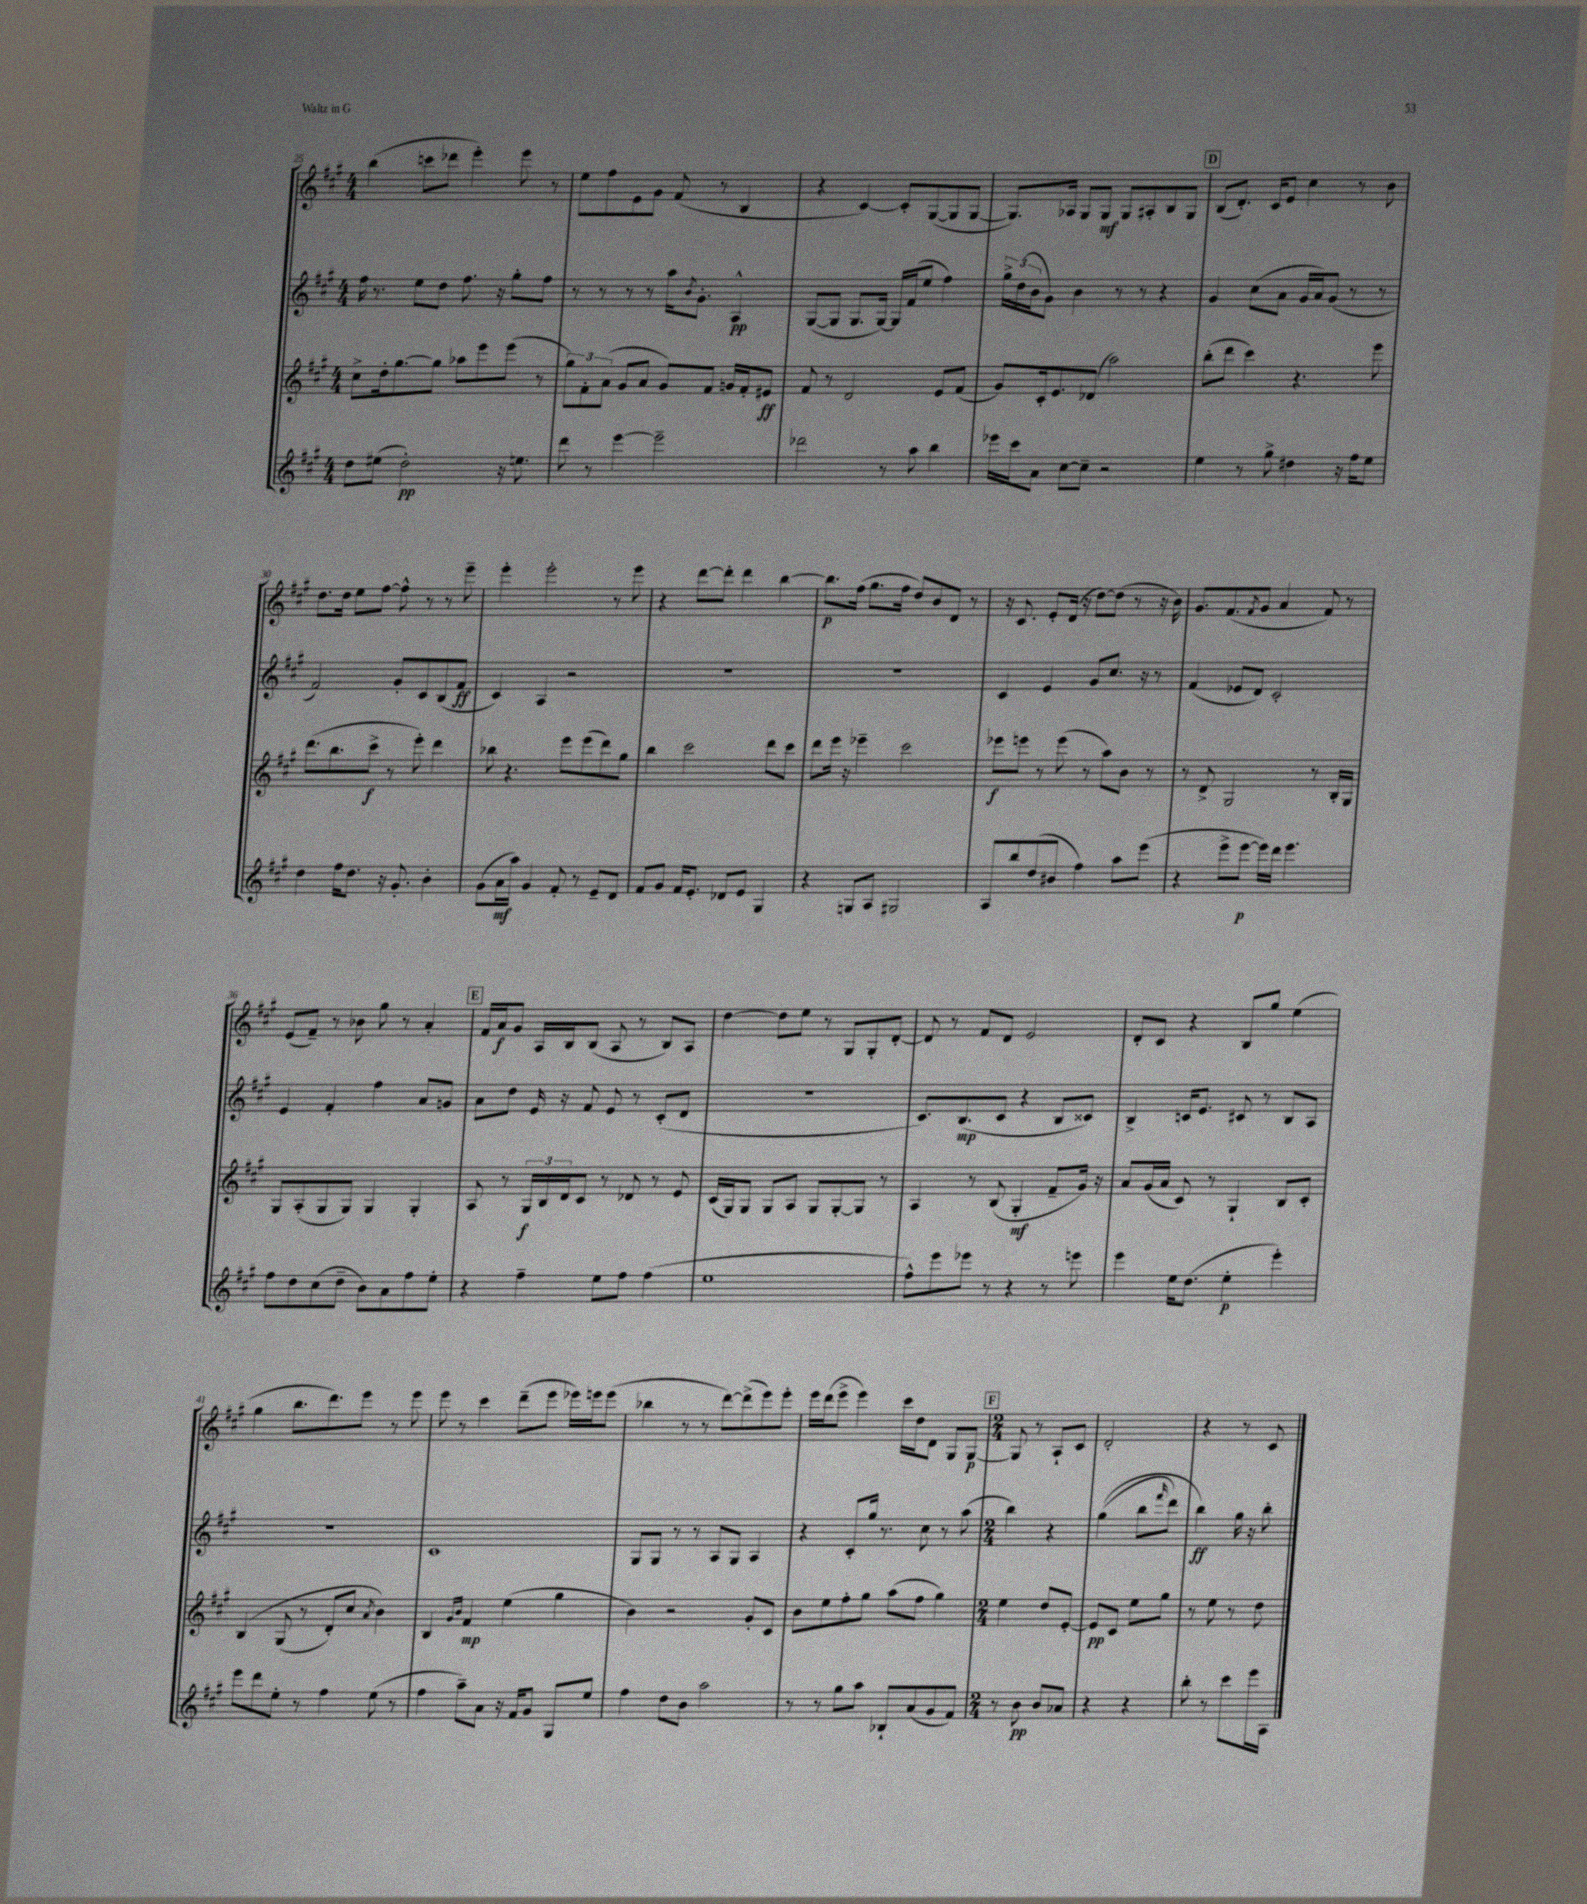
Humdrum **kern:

**kern	**dynam	**kern	**dynam	**kern	**dynam	**kern	**dynam
*part4	*part4	*part3	*part3	*part2	*part2	*part1	*part1
*staff4	*staff4	*staff3	*staff3	*staff2	*staff2	*staff1	*staff1
*clefG2	*	*clefG2	*	*clefG2	*	*clefG2	*
*k[f#c#g#]	*	*k[f#c#g#]	*	*k[f#c#g#]	*	*k[f#c#g#]	*
*M4/4	*	*M4/4	*	*M4/4	*	*M4/4	*
=25	=25	=25	=25	=25	=25	=25	=25
8dd\L	.	8cc#^\L	.	16ff#\	.	(4bb\	.
.	.	.	.	8.r	.	.	.
(8ee#X\J	.	16dd'\k	.	.	.	.	.
.	.	[8.gg#\	.	.	.	.	.
2dd'\)	pp	.	.	8ee\L	.	8cccn\L	.
.	.	8gg#\J]	.	8dd\J	.	8ddd-X\J	.
.	.	8aa-X\L	.	8.ff#\	.	4eee'\)	.
.	.	8eee\	.	.	.	.	.
.	.	.	.	16r	.	.	.
16r	.	(8eee\J	.	8gg#'\L	.	8eee\	.
8.een\	.	.	.	.	.	.	.
.	.	8r	.	8ff#\J	.	8r	.
=26	=26	=26	=26	=26	=26	=26	=26
8ddd\	.	12gg#\L)	.	8r	.	8ee\L	.
.	.	12f#'\	.	.	.	.	.
8r	.	.	.	8r	.	8ff#\	.
.	.	(12a\J	.	.	.	.	.
[4eee\	.	8g#/L	.	8r	.	8e\	.
.	.	8a/J	.	8r	.	8g#\J	.
2eee~\]	.	8g#/L)	.	16aa\KL	.	(8f#/	.
.	.	.	.	8qb/	.	.	.
.	.	.	.	8.g#'\J	.	.	.
.	.	8f#/J	.	.	.	8r	.
.	.	16gn/LL	.	4A^^/	pp	4B/	.
.	.	16f#'/J	.	.	.	.	.
.	.	8e#X/J	ff	.	.	.	.
=27	=27	=27	=27	=27	=27	=27	=27
2ddd-X\	.	8f#/	.	([8G#/L	.	4r	.
.	.	8r	.	8G#/J]	.	.	.
.	.	2d/	.	8.G#/L	.	[4c#/)	.
.	.	.	.	[16G#/Jk)	.	.	.
8r	.	.	.	16G#/LL]	.	8c#'/L]	.
.	.	.	.	(16f#/J	.	.	.
8aa\	.	.	.	8ee/J	.	([8G#/	.
4bb\	.	8e/L	.	4ff#\)	.	8G#/]	.
.	.	(8f#/J	.	.	.	[8G#/J	.
=28	=28	=28	=28	=28	=28	=28	=28
16eee-X\LL	.	8g#/L)	.	24gg#^\LL	.	8.G#/L])	.
.	.	.	.	(24dd\	.	.	.
16ccc#\J	.	.	.	.	.	.	.
.	.	.	.	24b\J	.	.	.
8a\J	.	16c#'/k	.	8g#\J)	.	.	.
.	.	8.e/	.	.	.	16A-X/Jk	.
[8cc#\L	.	.	.	4b\	.	8G#/L	.
8cc#~\J]	.	(8d-X/J	.	.	.	8G#/J	mf
2r	.	2aa\)	.	8r	.	8G#/L	.
.	.	.	.	8r	.	8A#X'/	.
.	.	.	.	4r	.	8B/	.
.	.	.	.	.	.	8G#/J	.
!!LO:REH:place=s1:t=D
=29	=29	=29	=29	=29	=29	=29	=29
4ee\	.	(8bb'\L	.	4g#/	.	(8B/L	.
.	.	8ddd\J	.	.	.	8.d'/J)	.
8r	.	4ccc#\)	.	(8cc#\L	.	.	.
.	.	.	.	.	.	16c#/KL	.
8gg#^\	.	.	.	8a\J	.	8e/J	.
4dd#X\	.	4.r	.	16g#/LL	.	4cc#\	.
.	.	.	.	16a/J)	.	.	.
.	.	.	.	(8g#/J	.	.	.
16r	.	.	.	8r	.	8r	.
16ff#\KL	.	.	.	.	.	.	.
8ee\J	.	8eee\	.	8r	.	8b\	.
!!LO:LB:g=z
=30	=30	=30	=30	=30	=30	=30	=30
4dd\	.	(8.ddd\L	.	2f#/)	.	8.dd\L	.
.	.	8.bb\	.	.	.	16dd\Jk	.
16ff#\KL	.	.	.	.	.	8ee\L	.
8.dd\J	.	.	.	.	.	.	.
.	.	8ccc#^\J	f	.	.	[8ff#\J	.
16r	.	8r	.	8g#'/L	.	8ff#^^\]	.
8.g#'/	.	.	.	.	.	.	.
.	.	8eee'\)	.	8c#/	.	8r	.
4b'\	.	4ddd\	.	(8B/	.	8r	.
.	.	.	.	8f#/J	ff	8eee~\	.
=31	=31	=31	=31	=31	=31	=31	=31
(8g#\L	.	8bb-X\	.	4c#/)	.	4eee'\	.
16a\L	mf	4.r	.	.	.	.	.
16aa\JJ)	.	.	.	.	.	.	.
4g#/	.	.	.	4A/	.	2eee'\	.
8f#'/	.	8eee\L	.	2r	.	.	.
8r	.	(8eee\	.	.	.	.	.
8e~/L	.	8ddd\)	.	.	.	8r	.
8d/J	.	8gg#\J	.	.	.	8eee\	.
=32	=32	=32	=32	=32	=32	=32	=32
8f#/L	.	4bb\	.	1r	.	4r	.
8g#/J	.	.	.	.	.	.	.
16f#/KL	.	2ccc#\	.	.	.	[8ddd\L	.
8.e'/J	.	.	.	.	.	.	.
.	.	.	.	.	.	8ddd'\J]	.
8d-X/L	.	.	.	.	.	4ddd\	.
8e/J	.	.	.	.	.	.	.
4G#/	.	8ddd\L	.	.	.	[4bb\	.
.	.	8ccc#\J	.	.	.	.	.
=33	=33	=33	=33	=33	=33	=33	=33
4r	.	8ddd\L	.	1r	.	8.bb\L]	p
.	.	16eee\Jk	.	.	.	.	.
.	.	16r	.	.	.	(16ff#\Jk	.
8Gn/L	.	4eee-X~\	.	.	.	8.gg#\L	.
8A/J	.	.	.	.	.	.	.
.	.	.	.	.	.	16ff#\Jk	.
2G#X/	.	2ccc#\	.	.	.	8dd/L)	.
.	.	.	.	.	.	8b/	.
.	.	.	.	.	.	8d/J	.
.	.	.	.	.	.	8r	.
=34	=34	=34	=34	=34	=34	=34	=34
8A/L	.	8eee-X\L	f	4c#/	.	16r	.
.	.	.	.	.	.	8.c#/	.
8bb/	.	8eeen\J	.	.	.	.	.
(8dd/	.	8r	.	4e/	.	8e'/L	.
8b#X/J	.	(8eee\	.	.	.	(16d/Jk	.
.	.	.	.	.	.	16r	.
4ff#\)	.	8r	.	8g#/L	.	[8dd\L)	.
.	.	8aa\L)	.	8.cc#/J	.	(8dd\J]	.
8aa\L	.	8b\J	.	.	.	8r	.
.	.	.	.	16r	.	.	.
(8eee\J	.	8r	.	8r	.	16r	.
.	.	.	.	.	.	16b\)	.
=35	=35	=35	=35	=35	=35	=35	=35
4r	.	8r	.	(4f#/	.	8.g#/L	.
.	.	8d^/	.	.	.	.	.
.	.	.	.	.	.	(8.f#/	.
8eee^\L	.	2G#/	.	8e-X/L	.	.	.
.	.	.	.	.	.	8qf#/	.
[8eee\J	p	.	.	8d/J)	.	8g#/J	.
16eee\LL])	.	.	.	2c#'/	.	4a/	.
16ddd\JJ	.	.	.	.	.	.	.
4.eee\	.	.	.	.	.	.	.
.	.	8r	.	.	.	8f#/)	.
.	.	16B'/LL	.	.	.	8r	.
.	.	16G#/JJ	.	.	.	.	.
!!LO:LB:g=z
=36	=36	=36	=36	=36	=36	=36	=36
8ff#\L	.	8G#/L	.	4e/	.	(8e/L	.
8dd\	.	(8A'/	.	.	.	8f#~/J)	.
(8cc#\	.	8G#/	.	4f#'/	.	8r	.
8dd~\J	.	8G#/J)	.	.	.	8b-X\	.
8b\L)	.	4G#/	.	4ff#\	.	8gg#\	.
8a\	.	.	.	.	.	8r	.
8ff#\	.	4G#'/	.	8a/L	.	4a'/	.
8ee'\J	.	.	.	8gn/J	.	.	.
!!LO:REH:place=s1:t=E
=37	=37	=37	=37	=37	=37	=37	=37
4r	.	8A/	.	8a\L	.	16f#/LL	.
.	.	.	.	.	.	16a/J	f
.	.	8r	.	8dd\J	.	8g#/J	.
4ff#~\	.	24G#/LL	f	16e/	.	16A/LL	.
.	.	24B/	.	.	.	.	.
.	.	.	.	16r	.	16B/J	.
.	.	24d/J	.	.	.	.	.
.	.	8c#/J	.	8f#/	.	(8B/J	.
8ee\L	.	8r	.	8e/	.	8A/	.
8ff#\J	.	8d-X/	.	8r	.	8r	.
(4ff#\	.	8r	.	(8c#'/L	.	8B/L)	.
.	.	8e/	.	8d/J	.	8A/J	.
=38	=38	=38	=38	=38	=38	=38	=38
1ee	.	(16c#/LL	.	1r	.	[4dd\	.
.	.	16G#/J)	.	.	.	.	.
.	.	8G#/J	.	.	.	.	.
.	.	8G#/L	.	.	.	8dd\L]	.
.	.	8A/J	.	.	.	8ee\J	.
.	.	8G#/L	.	.	.	8r	.
.	.	[8G#'/	.	.	.	8G#/L	.
.	.	8G#/J]	.	.	.	8G#'/	.
.	.	8r	.	.	.	[8d'/J	.
=39	=39	=39	=39	=39	=39	=39	=39
8ff#^^\L)	.	4A/	.	8.c#/L)	.	8d/]	.
8eee\	.	.	.	.	.	8r	.
.	.	.	.	(8.B/	mp	.	.
8eee-X\J	.	8r	.	.	.	8f#/L	.
8r	.	(8B/	.	8c#/J	.	8d/J	.
4r	.	4G#'/	mf	4r	.	2e/	.
8r	.	8f#~/L	.	8B/L	.	.	.
8eeen\	.	16g#/Jk)	.	8c##X/J)	.	.	.
.	.	16r	.	.	.	.	.
=40	=40	=40	=40	=40	=40	=40	=40
4eee\	.	8a/L	.	4B^/	.	8d'/L	.
.	.	(16g#/L	.	.	.	8c#/J	.
.	.	16a/JJ	.	.	.	.	.
16ee\KL	.	8c#/)	.	16cn/KL	.	4r	.
(8.dd\J	.	.	.	8.e/J	.	.	.
.	.	8r	.	.	.	.	.
4ee'\	p	4G#`/	.	8c#X/	.	8B/L	.
.	.	.	.	8r	.	8gg#/J	.
4eee'\)	.	8B/L	.	8B/L	.	(4ee\	.
.	.	8c#'/J	.	8A/J	.	.	.
!!LO:LB:g=z
=41	=41	=41	=41	=41	=41	=41	=41
8eee\L	.	(4B/	.	1r	.	4gg#\	.
8ddd\	.	.	.	.	.	.	.
8ee'\J	.	(8G#/	.	.	.	8.bb\L	.
8r	.	8r	.	.	.	.	.
.	.	.	.	.	.	8.ddd\)	.
4ff#\	.	8d'/L)	.	.	.	.	.
.	.	8cc#/J	.	.	.	8eee\J	.
.	.	8qa/	.	.	.	.	.
(8ee\	.	4b\)	.	.	.	8r	.
8r	.	.	.	.	.	8eee\	.
=42	=42	=42	=42	=42	=42	=42	=42
4ff#\	.	4B/	.	1c#	.	8eee\	.
.	.	.	.	.	.	8r	.
.	.	16qqg#/LL	.	.	.	.	.
.	.	16qqb/JJ	.	.	.	.	.
8aa~\L)	.	4f#/	mp	.	.	4ccc#\	.
8a\J	.	.	.	.	.	.	.
16r	.	(4ee\	.	.	.	(8ddd~\L	.
16f#/KL	.	.	.	.	.	.	.
8g#/J	.	.	.	.	.	8eee\J	.
8G#/L	.	4gg#\	.	.	.	16eee-X\LL)	.
.	.	.	.	.	.	16eeen\J	.
8ee/J	.	.	.	.	.	(8eee\J	.
=43	=43	=43	=43	=43	=43	=43	=43
4ff#\	.	4b\)	.	8G#/L	.	4bb-X\	.
.	.	.	.	8G#/J	.	.	.
8dd\L	.	2r	.	8r	.	8r	.
8b\J	.	.	.	8r	.	8r	.
2aa\	.	.	.	8A/L	.	[8ddd\L)	.
.	.	.	.	8G#/J	.	(8ddd^\]	.
.	.	8g#'/L	.	4A/	.	8eee\)	.
.	.	8c#/J	.	.	.	8eee'\J	.
=44	=44	=44	=44	=44	=44	=44	=44
8r	.	8b\L	.	4r	.	16eee\LL	.
.	.	.	.	.	.	(16ddd\J	.
8r	.	8ee\	.	.	.	8eee^\J	.
8gg#\L	.	8ff#'\	.	8c#'/L	.	4eee\)	.
8aa\J	.	8gg#\J	.	16gg#/Jk	.	.	.
.	.	.	.	8.r	.	.	.
8B-X`/L	.	(8aa\L	.	.	.	16ccc#\LL	.
.	.	.	.	.	.	16dd\J	.
(8a/	.	8ff#\J	.	8cc#\	.	8d\J	.
8g#/	.	4gg#\)	.	8r	.	8G#/L	.
8f#/J)	.	.	.	(8aa\	.	[8G#/J	p
!!LO:REH:place=s1:t=F
=45	=45	=45	=45	=45	=45	=45	=45
*M2/4	*	*M2/4	*	*M2/4	*	*M2/4	*
8r	.	4ee\	.	4bb\)	.	8G#/]	.
8b\	pp	.	.	.	.	8r	.
8b/L	.	8dd/L	.	4r	.	8A`/L	.
8a-X/J	.	[8e'/J	.	.	.	8c#/J	.
=46	=46	=46	=46	=46	=46	=46	=46
4r	.	8e/L]	pp	((4gg#\	.	2d'/	.
.	.	8c#/J	.	.	.	.	.
4r	.	8ee\L	.	8bb\L	.	.	.
.	.	.	.	16qqfff#/	.	.	.
.	.	8gg#\J	.	8ddd\J)	.	.	.
=47	=47	=47	=47	=47	=47	=47	=47
8bb'\	.	8r	.	4bb\)	ff	4r	.
8r	.	8ee\	.	.	.	.	.
8ccc#\L	.	8r	.	16gg#\	.	8r	.
.	.	.	.	16r	.	.	.
16eee\L	.	8dd\	.	8bb'\	.	8c#/	.
16A\JJ	.	.	.	.	.	.	.
==	==	==	==	==	==	==	==
*-	*-	*-	*-	*-	*-	*-	*-
